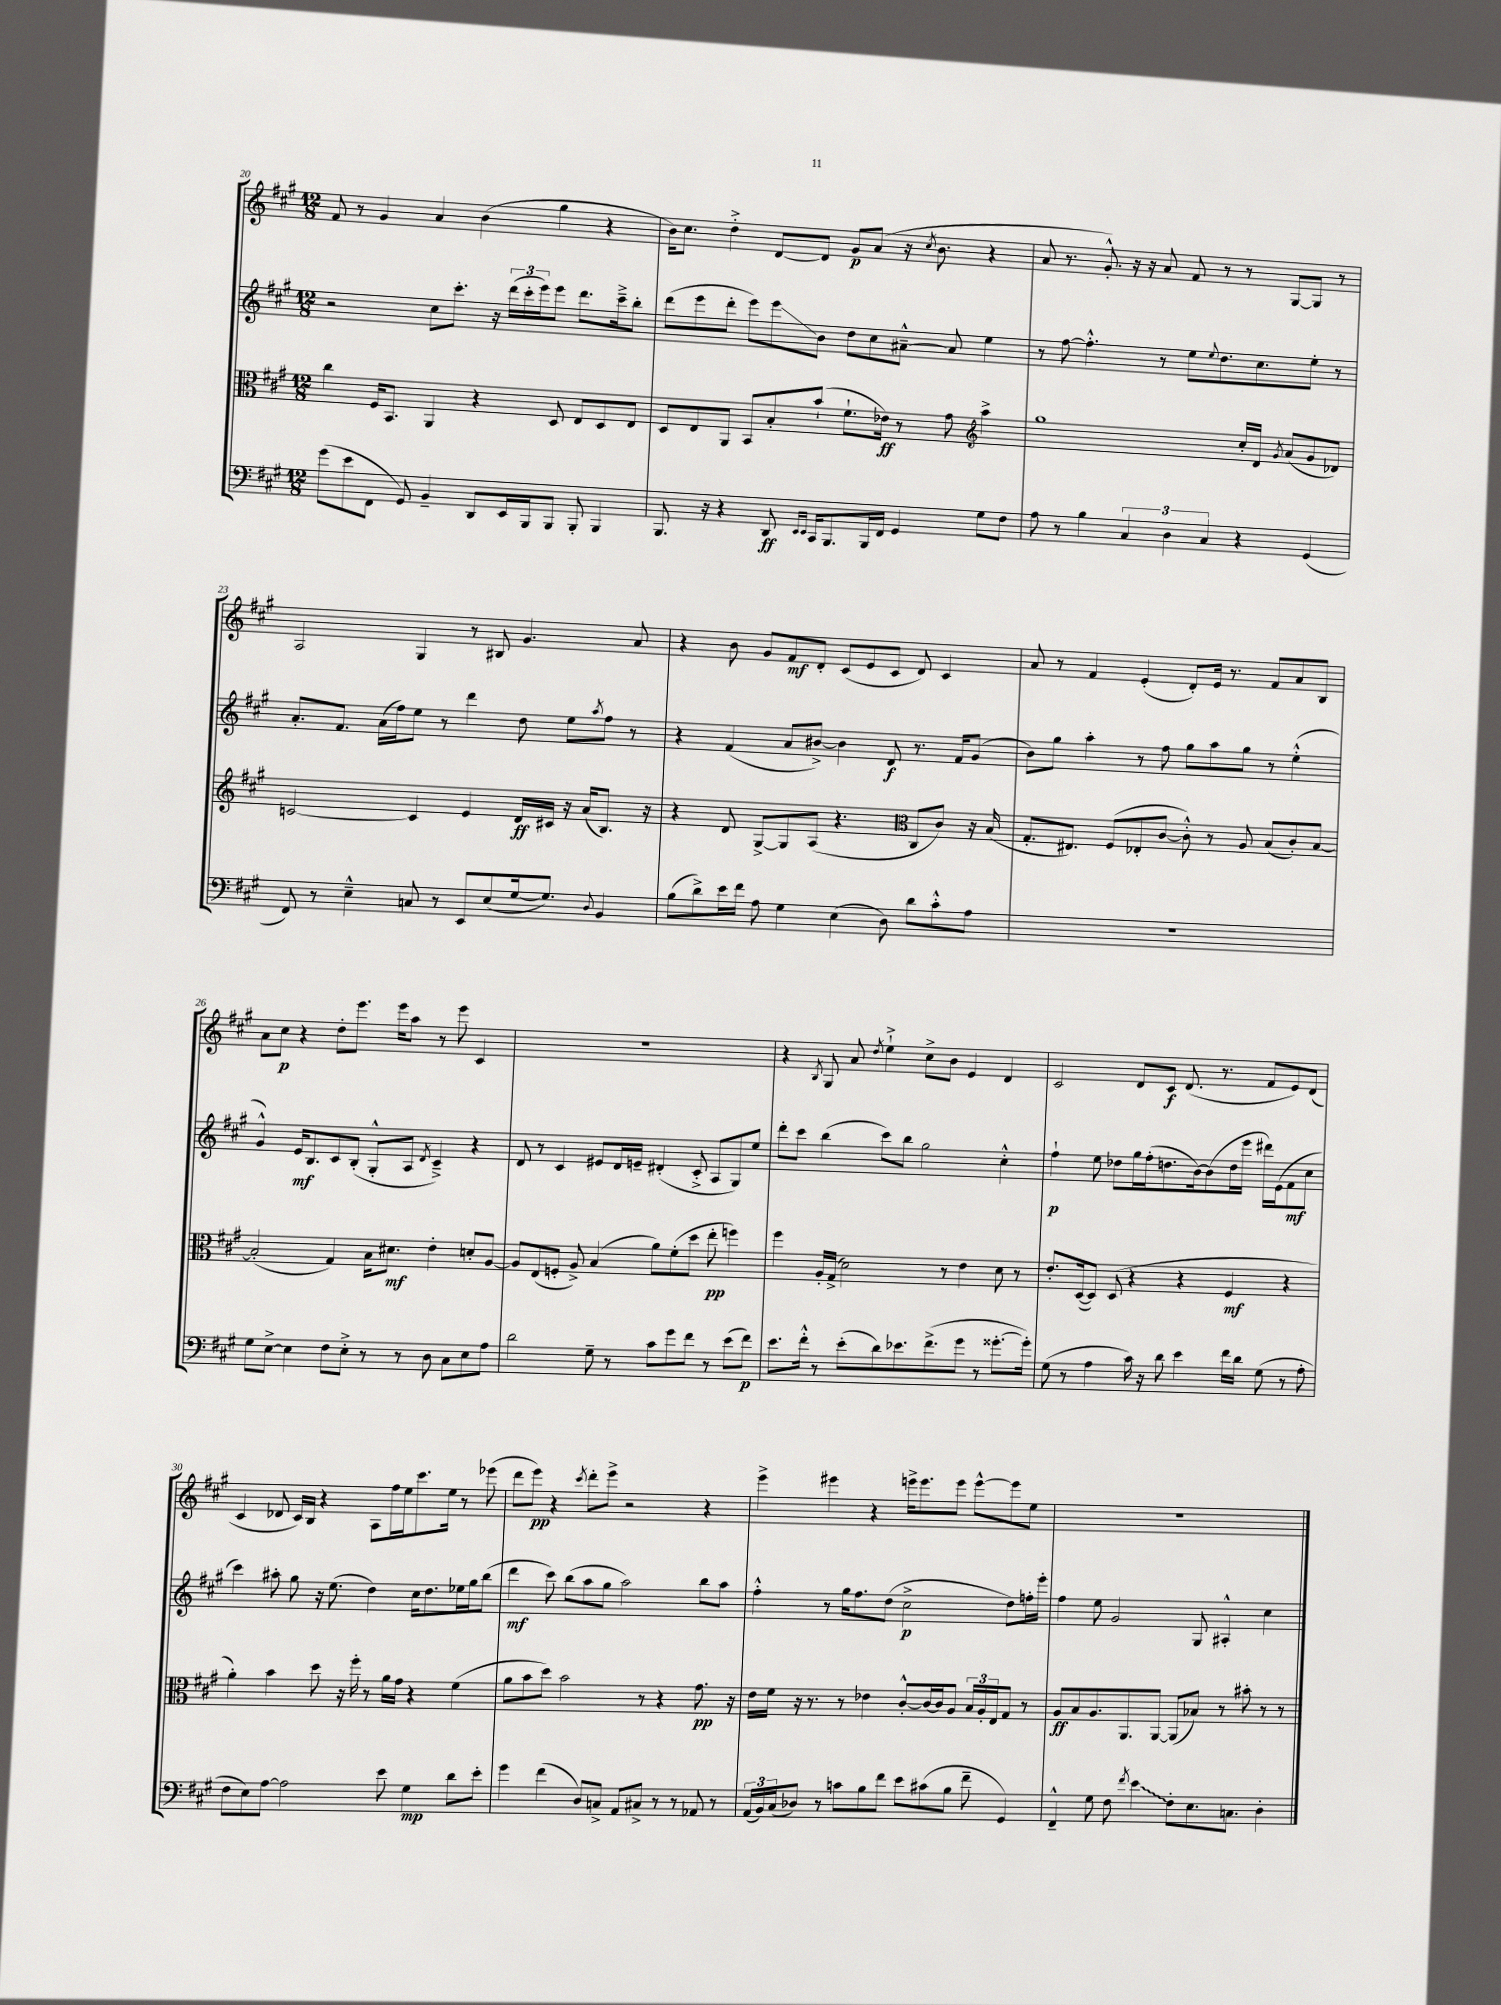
<<
\new StaffGroup <<
\new Staff = "s0" {
    \clef treble \key a \major \numericTimeSignature \time 12/8
    fis'8 r8 gis'4 a'4 b'4( gis''4 r4 |
    b'16) cis''8. d''4-.-> d'8~ d'8 gis'8\p a'8( r16 \acciaccatura { cis''8 } b'8. r4 |
    a'8 r8. gis'8.-.-^) r16 r16 a'8 fis'8 r8 r8 gis8~ gis8 r8 |
    a2 gis4 r8 bis8 gis'4. a'8 |
    r4 b'8 gis'8 fis'8\mf d'8-. cis'8( e'8 cis'8 d'8) cis'4 |
    a'8 r8 fis'4 e'4-.( d'8-.) e'16 r8. fis'8 a'8 b8 |
    a'8 cis''8\p r4 d''8-. e'''8. e'''16 a''8 r8 e'''8 cis'4 |
    R1. |
    r4 \acciaccatura { b8 } gis8 a'8 \acciaccatura { d''8 } e''4-!-> cis''8-> b'8 e'4 d'4 |
    cis'2 d'8 cis'8\f d'8.( r8. fis'8 e'8) d'8( |
    cis'4 des'8 cis'16) b16 r4 a8 fis''16 e''16 cis'''8. e''16 r8 ees'''8( |
    d'''8 e'''8\pp) r4 \acciaccatura { cis'''8 } d'''8-. e'''8-> r2 r4 |
    e'''4-> eis'''4 r4 e'''16-> e'''8. e'''8 e'''8~-^ e'''8 e''8 |
    R1. \bar "|." |
}
\new Staff = "s1" {
    \clef treble \key a \major \numericTimeSignature \time 12/8
    r2 cis''8 cis'''8.-. r16 \tuplet 3/2 { d'''16( cis'''16-. e'''16) } e'''8 d'''8. cis'''16---> b''8-. |
    d'''8( e'''8 d'''8-. e'''8) e'''8\glissando b'8 d''8 cis''8 ais'8~---^ ais'8 e''4 |
    r8 fis''8~ fis''4.-.-^ r8 e''8 \appoggiatura { e''8 } d''8. cis''8. e''8-. r8 |
    a'8.-. fis'8. a'16( fis''16) e''8 r8 d'''4 d''8 e''8 \acciaccatura { a''8 } fis''8 r8 |
    r4 fis'4( a'8 bis'8~->) bis'4 d'8\f r8. fis'16 gis'8( |
    b'8) gis''8 a''4-. r8 fis''8 gis''8 a''8 gis''8 r8 e''4-.-^( |
    gis'4-^) e'16\mf b8. cis'8 b8-.( gis8-.-^ a8 \acciaccatura { d'8 } cis'4--->) r4 |
    d'8 r8 cis'4 eis'8 d'16 e'16-- dis'4-.( cis'8-.-> a8 gis8) e''8 |
    d'''8-. cis'''8 b''4( cis'''8) b''8 gis''2 cis''4-.-^ |
    fis''4-!\p e''8 des''8 gis''16 fis''16-.( d''8. b'16~) b'8( d''16 e'''16 dis'''16) e'16( fis'8\mf cis''8 |
    cis'''4) ais''8-. gis''8 r16 e''8.( d''4) cis''16 d''8. ees''16 gis''16 b''8( |
    d'''4\mf cis'''8) b''8( a''8 gis''8 a''2) b''8 a''8 |
    fis''4-.-^ r8 gis''16 fis''8. d''8( cis''2->\p d''8) f''16-. e'''16-. |
    fis''4 e''8 gis'2 gis8 ais4-.-^ cis''4 \bar "|." |
}
\new Staff = "s2" {
    \clef alto \key a \major \numericTimeSignature \time 12/8
    cis''4 fis16 b,8. a,4 r4 d8 e8 d8 e8 |
    d8 e8 a,8 b,8 b8-. b'8-!( fis'8.-! ees'16\ff) r8 gis'8 \clef treble a''4-> |
    gis''1 cis''16-. d'16 \acciaccatura { gis'8 } a'8( gis'8 des'8) |
    c'2~ c'4 e'4 d'16\ff cis'16 r16 a'16( b8.) r16 |
    r4 d'8 gis8~-> gis8 a8( r4. \clef alto cis8 cis'8) r16 b16( |
    gis8.-. eis8.) fis8( ees8-. cis'8~ cis'8-.-^) r8 a8 b8( cis'8-.) b8~ |
    b2-.( gis4) b16 dis'8.\mf e'4-. d'8-. a8~ |
    a8 e8( f8-. a8->) b4( a'8) fis'8-.( d''8 e''8-.\pp f''4) |
    fis''4 a16-. gis16->( d'2) r8 e'4 d'8 r8 |
    e'8.-. d16~( d8) d8( r4 r4 fis4\mf r4 |
    a'4-.) b'4 d''8 r16 fis''16-. r8 a'16 gis'16 r4 fis'4( |
    a'8 b'8 d''8) b'2 r8 r4 gis'8.\pp r16 |
    e'16 fis'16 r16 r8. r8 ees'4 cis'8~-.-^ cis'16~ cis'16 a8 \tuplet 3/2 { b16 a16-. e16 } gis8 r8 |
    a8\ff b8 a8. a,8. a,8~ a,8( bes8) r8 bis'8-. r8 r8 \bar "|." |
}
\new Staff = "s3" {
    \clef bass \key a \major \numericTimeSignature \time 12/8
    gis'8( e'8 fis,8 gis,8) b,4-- d,8 e,16 b,,16 b,,8 b,,8-. b,,4 |
    b,,8. r16 r4 d,8\ff \grace { e,16 e,16 } cis,16 b,,8. b,,16 fis,16 gis,4 gis8 fis8 |
    a8 r8 b4 \tuplet 3/2 { cis4 d4 cis4 } r4 gis,4( |
    fis,8) r8 e4---^ c8 r8 e,8 e8( gis16~ gis8.) \appoggiatura { d8 } b,4 |
    b8( d'8->) e'16 fis'16 a8 gis4 e4( d8) d'8 cis'8-.-^ a8 |
    R1. |
    gis8 e8~-> e4 fis8 e8-.-> r8 r8 d8 cis8 e8 a8 |
    d'2 gis8-- r8 cis'8 gis'8 fis'8 r8 e'8( fis'8\p) |
    e'8. fis'16-.-^ r8 e'8-.( d'8) ees'8. fis'8.->( gis'8 r8 gisis'8.~-. gisis'16-.) |
    gis8( r8 a4 cis'16) r16 d'8 e'4 fis'16 d'16 gis8( r8 a8-. |
    fis8 e8) a8~ a2 e'8 gis4\mp d'8 e'8-. |
    gis'4 fis'4( d8) c8-> a,8 cis8-> r8 r8 aes,8 r8 |
    \tuplet 3/2 { a,16( b,16) cis16( } des8) r8 c'8 b8 fis'8 e'8 cis'8( b8 fis'8-- gis,4) |
    fis,4---^ gis8 fis8 \acciaccatura { fis'8 } \once \override Glissando.style = #'zigzag e'4\glissando fis8-. e8. c8. d4-. \bar "|." |
}
>>
>>
\layout { \context { \Score currentBarNumber = #20 } }
